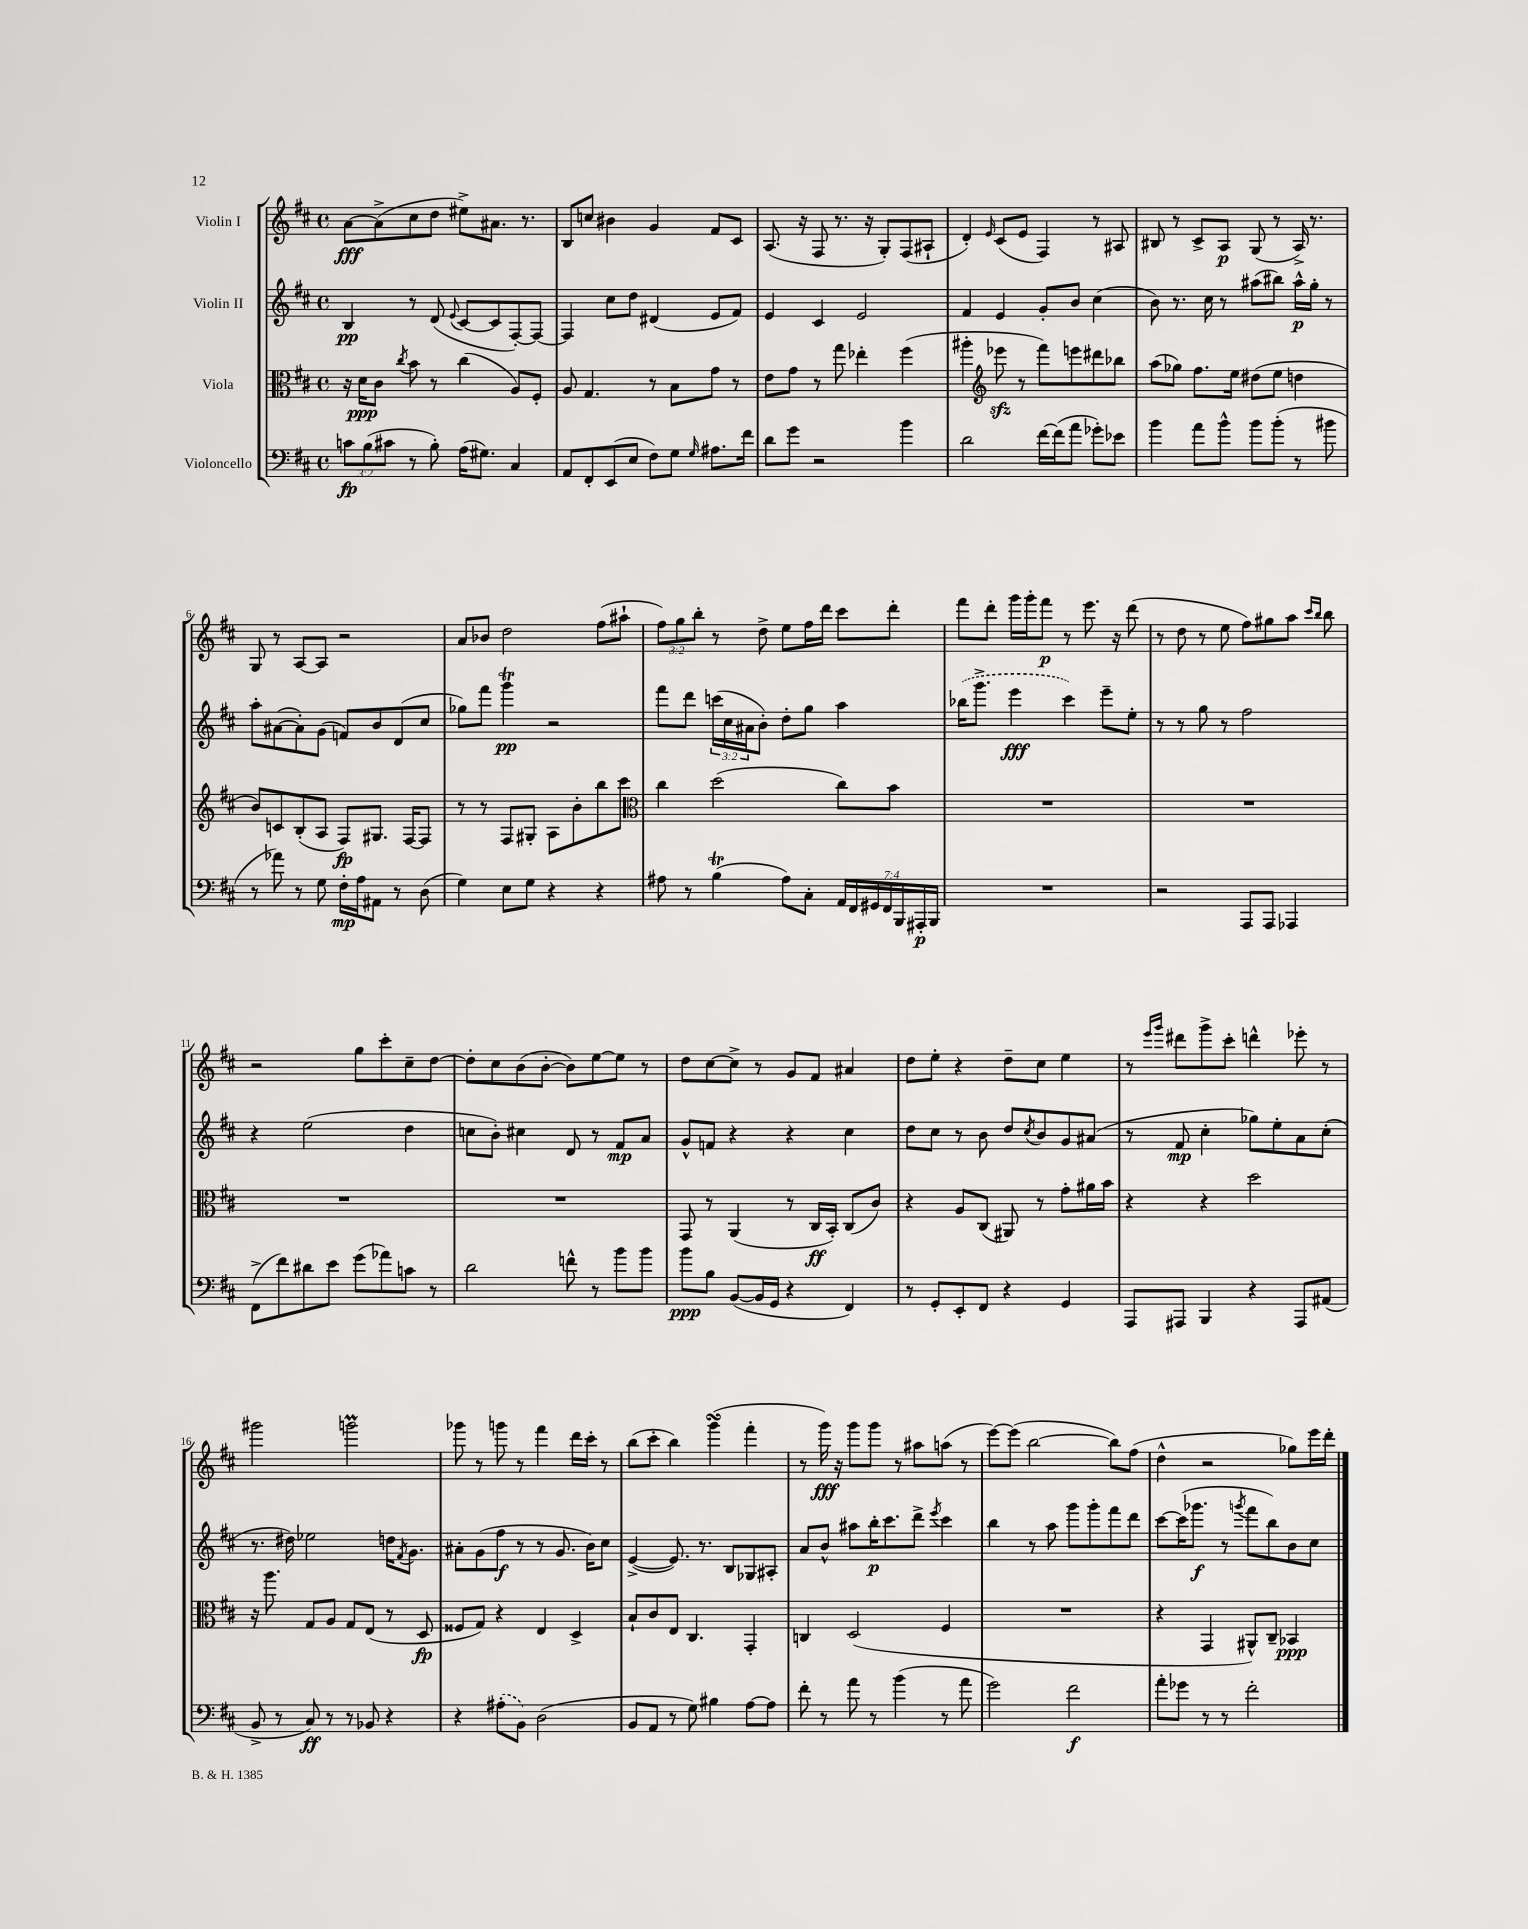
<<
\new StaffGroup <<
\new Staff = "s0" \with { instrumentName = "Violin I" } {
    \clef treble \key d \major \defaultTimeSignature \time 4/4 \override Staff.TupletNumber.text = #tuplet-number::calc-fraction-text
    a'8~\fff a'8->( cis''8 d''8 eis''8->) ais'8. r8. |
    b8 c''8 bis'4 g'4 fis'8 cis'8 |
    a8.( r16 fis8 r8. r16 g8-.) fis8( ais8-! |
    d'4-.) \grace { e'16 } cis'8( e'8 fis4) r8 ais8 |
    bis8 r8 cis'8-> a8\p g8( r8 a16->) r8. |
    g8 r8 a8~ a8 r2 |
    a'8 bes'8 d''2 fis''8( ais''8-! |
    \tuplet 3/2 { fis''8) g''8 b''8-. } r8 d''8-> e''8 fis''16 d'''16 cis'''8 d'''8-. |
    fis'''8 d'''8-. g'''16 g'''16-. fis'''8\p r8 e'''8. r16 d'''8( |
    r8 d''8 r8 e''8 fis''8) gis''8 a''8 \grace { cis'''16 b''16 } b''8 |
    r2 g''8 cis'''8-. cis''8-- d''8~ |
    d''8-. cis''8 b'8( b'8~-. b'8) e''8~ e''8 r8 |
    d''8 cis''8~ cis''8-> r8 g'8 fis'8 ais'4 |
    d''8 e''8-. r4 d''8-- cis''8 e''4 |
    r8 \grace { e'''16 g'''16 } dis'''8 g'''8-> cis'''8-. d'''4-^ ees'''8-. r8 |
    gis'''2 g'''2\prall |
    ges'''8 r8 g'''8 r8 fis'''4 d'''16 cis'''16-. r8 |
    b''8( cis'''8-. b''4) g'''4\turn( fis'''4-. |
    r8 g'''16\fff) r16 g'''8 g'''8 r8 ais''8 a''8( r8 |
    e'''8~) e'''8( b''2~ b''8) fis''8( |
    d''4-^ r2 ges''8) e'''16 d'''16-. \bar "|." |
}
\new Staff = "s1" \with { instrumentName = "Violin II" } {
    \clef treble \key d \major \defaultTimeSignature \time 4/4 \override Staff.TupletNumber.text = #tuplet-number::calc-fraction-text
    b4\pp r8 d'8( \appoggiatura { e'8 } cis'8~ cis'8 fis8~-.) fis8~ |
    fis4 cis''8 d''8 dis'4( e'8 fis'8) |
    e'4 cis'4 e'2 |
    fis'4 e'4 g'8-. b'8 cis''4( |
    b'8) r8. cis''16 r8 ais''8( bis''8) ais''16-^\p g''16-. r8 |
    a''8-. ais'8~( ais'8-.) g'8( f'8) b'8 d'8( cis''8 |
    ges''8) fis'''8 g'''4\trill\pp r2 |
    fis'''8 d'''8 \tuplet 3/2 { c'''16( cis''16 ais'16 } b'8-.) d''8-. g''8 a''4 |
    \once \slurDashed bes''16( g'''8.-> e'''4\fff cis'''4) e'''8-- e''8-. |
    r8 r8 g''8 r8 fis''2 |
    r4 e''2( d''4 |
    c''8 b'8-.) cis''4 d'8 r8 fis'8\mp a'8 |
    g'8-^ f'8 r4 r4 cis''4 |
    d''8 cis''8 r8 b'8 d''8 \acciaccatura { cis''8 } b'8 g'8 ais'8( |
    r8 fis'8\mp cis''4-. ges''8) e''8-. a'8 cis''8-.( |
    r8. dis''16) ees''2 d''16 \acciaccatura { fis'8 } g'8. |
    ais'8-. g'8( fis''8\f r8 r8 g'8. b'16) cis''8 |
    e'4~->( e'8.) r8. b8 ges8 ais8-. |
    a'8 b'8-^ ais''8 b''16-.\p cis'''8. d'''8-> \acciaccatura { e'''8 } cis'''4 |
    b''4 r8 a''8 g'''8 g'''8-. fis'''8 d'''8 |
    cis'''8~ cis'''16( ges'''8.\f r8 \acciaccatura { g'''8 } fis'''8 b''8) b'8 cis''8 \bar "|." |
}
\new Staff = "s2" \with { instrumentName = "Viola" } {
    \clef alto \key d \major \defaultTimeSignature \time 4/4
    r16 d'16\ppp cis'8 \acciaccatura { cis''8 } b'8 r8 cis''4( a8) fis8-. |
    a8 g4. r8 b8 g'8 r8 |
    e'8 g'8 r8 g''8 ees''4-. fis''4( |
    ais''4-. \clef treble ees'''8\sfz r8 fis'''8) e'''8 dis'''8 bes''8 |
    a''8( ges''8) fis''8. e''16 dis''8( e''8 d''4 |
    b'8) c'8 b8-.( a8 fis8\fp) gis8. fis16~ fis8 |
    r8 r8 fis8 gis8-. a8 b'8-. b''8 cis'''8 |
    \clef alto cis''4 d''2( cis''8) b'8 |
    R1 |
    R1 |
    R1 |
    R1 |
    g,8 r8 a,4( r8 cis16\ff b,16-.) cis8( cis'8) |
    r4 a8 cis8( ais,8) r8 g'8-. ais'16 b'16 |
    r4 r4 d''2 |
    r16 a''8. g8 a8 g8 e8( r8 d8\fp |
    fisis8 g8) r4 e4 d4-> |
    b8-! cis'8 e8 cis4. g,4-. |
    c4 d2( fis4 |
    R1 |
    r4 g,4 ais,8-^) cis8-- bes,4\ppp \bar "|." |
}
\new Staff = "s3" \with { instrumentName = "Violoncello" } {
    \clef bass \key d \major \defaultTimeSignature \time 4/4 \override Staff.TupletNumber.text = #tuplet-number::calc-fraction-text
    \tuplet 3/2 { c'8\fp b8( cis'8 } r8 b8-.) a16( gis8.) cis4 |
    a,8 fis,8-. e,8( e8 fis8) g8 \grace { g16 } ais8. fis'16 |
    d'8 g'8 r2 b'4 |
    d'2 fis'16~ fis'16( a'8 ges'8-.) ees'8 |
    b'4 a'8 b'8-^ b'8 b'8-.( r8 bis'8 |
    r8 aes'8) r8 g8 fis16-.\mp a16 ais,8 r8 d8( |
    g4) e8 g8 r4 r4 |
    ais8 r8 b4\trill( ais8) cis8-. \tuplet 7/4 { a,16 fis,16 gis,16 fis,16 b,,16 ais,,16-.\p b,,16 } |
    R1 |
    r2 a,,8 a,,8 aes,,4 |
    fis,8->( fis'8) dis'8 e'8 g'8( aes'8) c'8 r8 |
    d'2 f'8-^ r8 b'8 b'8 |
    b'8\ppp b8 b,8~( b,16 g,16 r4 fis,4) |
    r8 g,8-. e,8-. fis,8 r4 g,4 |
    a,,8 ais,,8 b,,4 r4 ais,,8 ais,8( |
    b,8-> r8 cis8\ff) r8 r8 bes,8 r4 |
    r4 \once \slurDashed ais8-.( b,8) d2( |
    b,8 a,8 r8 g8) bis4 a8~ a8 |
    fis'8-. r8 a'8 r8 b'4( r8 a'8 |
    g'2) fis'2\f |
    a'8-. ges'8 r8 r8 fis'2-. \bar "|." |
}
>>
>>
